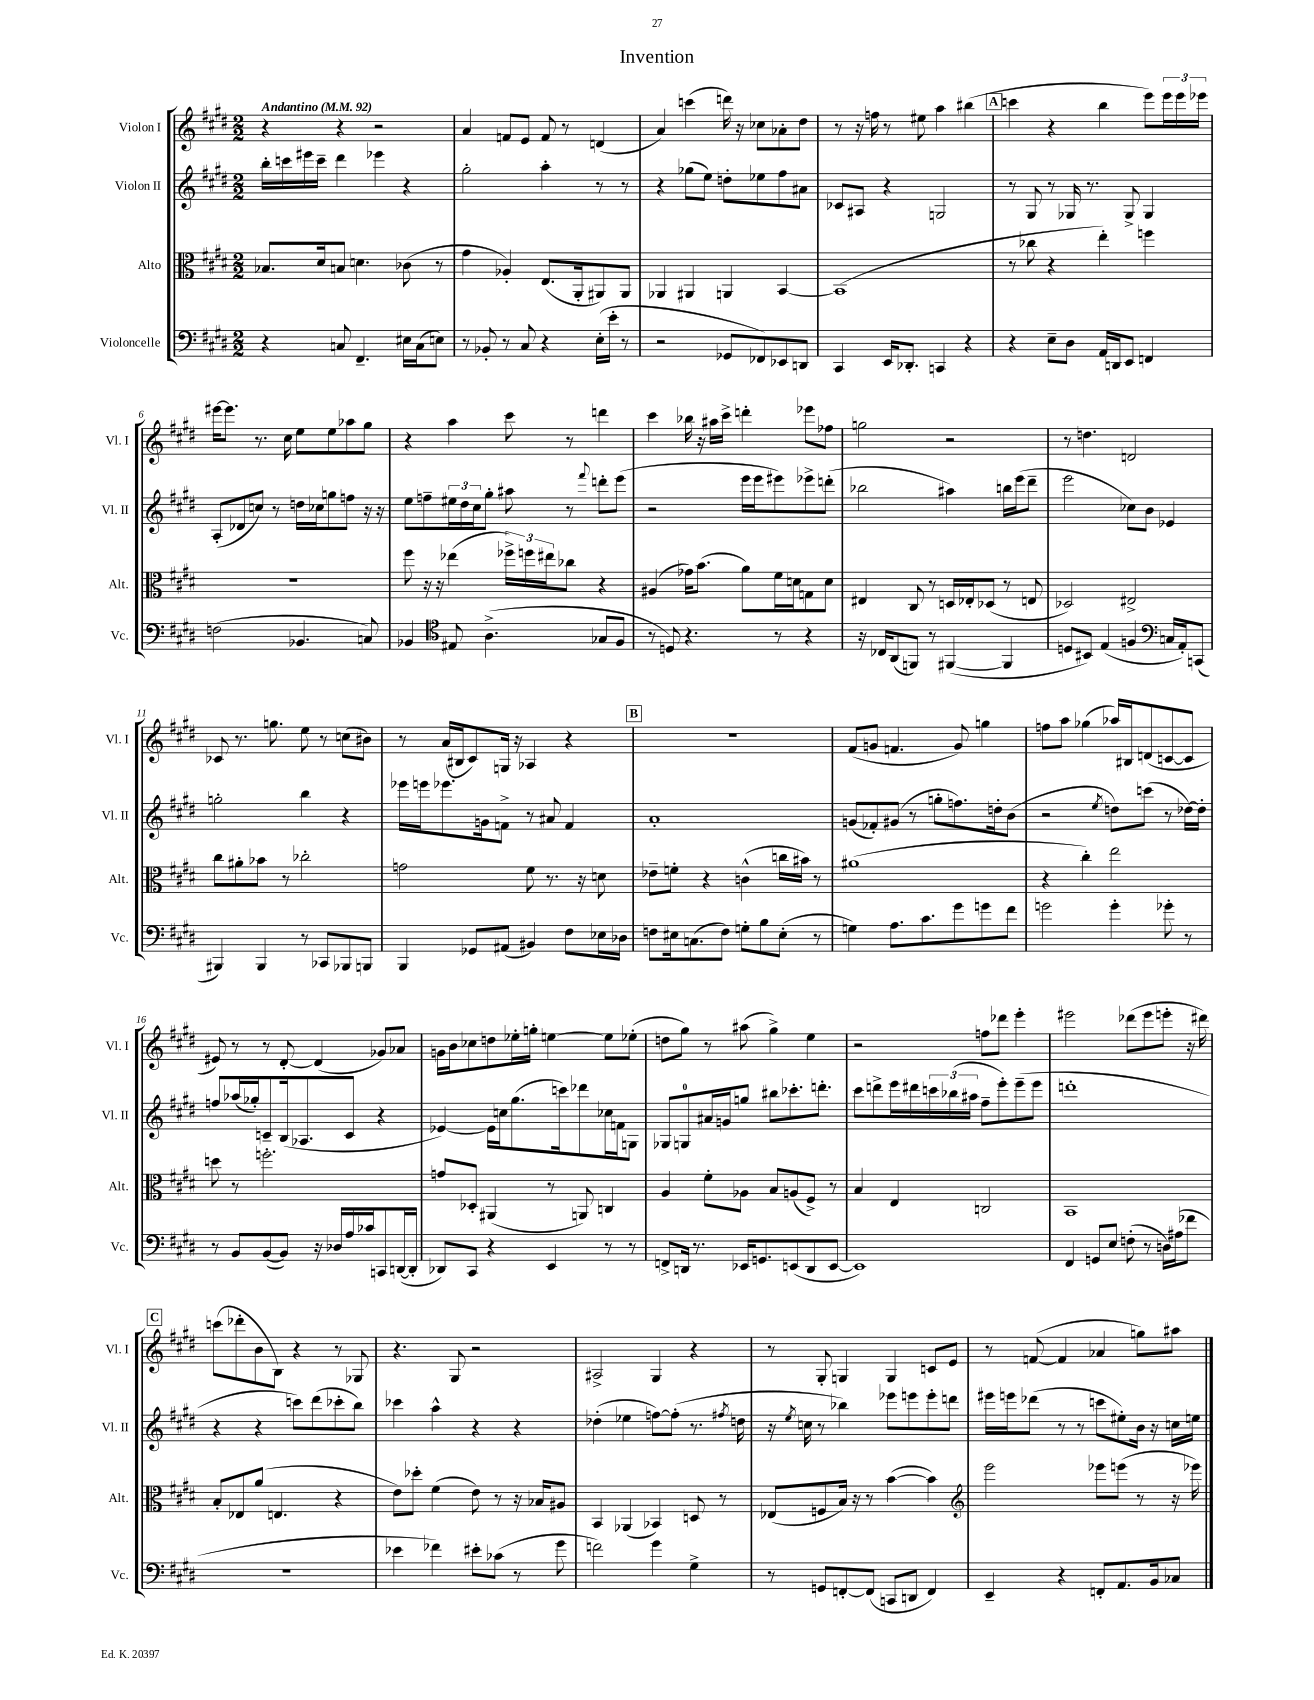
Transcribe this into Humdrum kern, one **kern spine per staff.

**kern	**kern	**kern	**kern
*staff4	*staff3	*staff2	*staff1
*clefF4	*clefC3	*clefG2	*clefG2
*k[f#c#g#d#]	*k[f#c#g#d#]	*k[f#c#g#d#]	*k[f#c#g#d#]
*M2/2	*M2/2	*M2/2	*M2/2
*MM92	*MM92	*MM92	*MM92
4r	8.B-/L	16bb'\LL	4r
.	.	16ccc\	.
.	.	16eee#\	.
.	16d#/k	16ccc~\JJ	.
8C/	8B/J	4ddd#\	4r
4.FF#~/	4.d\	.	.
.	.	4eee-\	2r
16E#\LL	(8c-\	4r	.
(16C\J	.	.	.
8E\J)	8r	.	.
=	=	=	=
8r	4g#\	2gg#'\	4a/
8BB-'/	.	.	.
8r	4A-'/)	.	8f/L
8C#/	.	.	8e/J
4r	(8.E/L	4aa'\	8f/
.	.	.	8r
.	16AA'/k	.	.
(16E'\LL	8AA#/)	8r	(4d/
16e'\JJ	.	.	.
8r	8AA#/J	8r	.
=	=	=	=
2r	4AA-/	4r	4a/)
.	4AA#/	(8gg-\L	(4ccc\
.	.	8ee\J)	.
8GG-/L	4AA/	8dd'\L	16ddd\)
.	.	.	16r
8FF-/)	.	8ee-\	8cc-\L
8EE-/	[4BB/	8ff#\	8a-'\
8DD/J	.	8a#\J	8dd#\J
=	=	=	=
4CC#/	(1BB]	8c-/L	8r
.	.	8A#/J	16r
.	.	.	16ff\
16EE/LK	.	4r	8r
8.DD-'/J	.	.	.
.	.	.	8ee#\
4CC/	.	2G/	4aa\
4r	.	.	(4bb#\
=	=	=	=
4r	8r	8r	4ccc\
.	8cc-\	8G#/	.
8E~\L	4r	8r	4r
8D#\J	.	16G-/	.
.	.	8.r	.
16AA/LL	4ee'\)	.	4bb\
16DD/J	.	.	.
8EE/J	.	8G-^/	.
4FF/	4ff\	4G-/	8eee\L)
.	.	.	24eee\L
.	.	.	24eee\
.	.	.	24eee-\JJ
=	=	=	=
(2F\	1r	(8A'/L	[16eee#\LK
.	.	.	8.eee#\]J
.	.	8d-/	.
.	.	8cc/J)	8.r
.	.	8r	.
.	.	.	16cc#\
4.BB-/	.	16dd\LL	8ee\L
.	.	16cc-\J	.
.	.	8gg\	8ee\
.	.	8ff\J	8aa-\
8C/)	.	16r	8gg#\J
.	.	16r	.
=	=	=	=
4BB-/	8ff#\	8ee\L	4r
.	16r	8ff~\	.
.	16r	.	.
*clefC4	*	*	*
8E#/	(4ee-\	24ee#\L	4aa\
.	.	24dd#\	.
.	.	24cc#\J	.
(4.A^\	.	8gg#'\J	.
.	24ff-^\LL)	8aa#\	8ccc#\
.	24ff\	.	.
.	24ee#\J	.	.
.	8cc-\J	8r	8r
.	.	8qqfff#/	.
8G-/L	4r	8ddd'\L	4ddd\
8F#/J	.	(8eee\J	.
=	=	=	=
8r	(4A#/	2r	4ccc#\
8D/)	.	.	.
4.r	16g-\LK)	.	16bb-\
.	(8.b\J	.	16r
.	.	.	16aa#\LL
.	.	.	16ccc#^\JJ
.	8a\L)	16eee\LL	4ddd'\
.	.	16eee\J	.
8r	16f#\L	8eee#\)	.
.	16d\J	.	.
4r	8G\	8eee-^\	8eee-\L
.	8d\J	(8ddd'\J	8ff-\J
=	=	=	=
16r	4E#/	2bb-\	2gg\
16C-/LK	.	.	.
(8AA/	.	.	.
8FF/J)	8C#/	.	.
8r	8r	.	.
([4FF#/	16D/LL	4aa#\)	2r
.	16E-'/J	.	.
.	(8D-/J	.	.
4FF#/]	8r	16bb\LL	.
.	.	(16eee\J	.
.	8E/	8ddd#~\J	.
=	=	=	=
8D/L	2D-/)	2eee\	8r
8BB#/J)	.	.	4.dd\
(4E/	.	.	.
4F/	2E#^/	8cc-\L)	2d/
.	.	8b\J	.
*clefF4	*	*	*
16C/LL	.	4e-/	.
16AA'/J)	.	.	.
(8CC/J	.	.	.
=	=	=	=
4BBB#/)	8cc#\L	2gg'\	8c-/
.	8a#'\	.	8.r
4BBB#/	8b-\J	.	.
.	.	.	8.gg\
.	8r	.	.
8r	2cc-'\	4bb\	8ee\
8CC-/L	.	.	8r
8BBB-/	.	4r	(8cc\L
8BBB/J	.	.	8b#\J)
=	=	=	=
4BBB/	2g\	16eee-\LL	8r
.	.	16eee\J	.
.	.	8.eee-\	(16a/LL
.	.	.	16B#/J
8GG-/L	.	.	8c#/)
.	.	16g\k	.
(8AA#/J	.	8f^\J	16G/Jk
.	.	.	16r
4BB#/)	8f#\	8r	4A-/
.	8.r	8a#/	.
8F#\L	.	4f/	4r
.	16r	.	.
16E-\L	8d\	.	.
16D-\JJ	.	.	.
=	=	=	=
8F\L	8e-~\L	1a'	1r
16E#\k	8f'\J	.	.
(8.C\	.	.	.
.	4r	.	.
8F\J)	.	.	.
8G'\L	(4c^^\	.	.
8B\	.	.	.
(8E#'\J	16cc\LL	.	.
.	16b#\JJ)	.	.
8r	8r	.	.
=	=	=	=
4G\)	(1a#	(8g/L	(8f#/L
.	.	8f-'/)	8g/J
8.A\L	.	(8g#/J	4.f/
.	.	8r	.
8.c#\	.	.	.
.	.	8gg'\L	.
8g#\	.	8.ff\)	8g/)
8g\	.	.	4gg\
.	.	16dd'\k	.
8f#\J	.	(8b\J	.
=	=	=	=
2g\	4r	2r	8ff\L
.	.	.	8aa\J
.	4cc#'\)	.	(4gg-\
.	.	8qee/	.
4g'\	2ee\	8dd\L)	16aa-/LL)
.	.	.	16B#/J
.	.	(8ccc\J	(8d/
8g-'\	.	8r	[8c/
8r	.	[16dd-\LL)	8c/]J
.	.	16dd-'\]JJ	.
=	=	=	=
8r	8dd\	8ff/L	8e#/)
8BB/L	8r	(16aa-/L	8r
.	.	16gg-'/J)	.
([8BB/	2.ff'\	8c~/	8r
8BB/]J)	.	(16B/k	[8d#'/
.	.	8.A-/	.
16r	.	.	(4d#/]
16D-/LL	.	.	.
16A/	.	8c/J	.
16c-/J	.	.	.
8CC/	.	4r	8g-/L)
([16DD/L	.	.	8a-/J
16DD'/]JJ	.	.	.
=	=	=	=
8DD-/L)	8g/L	[4e-/)	16g\LL
.	.	.	16b\J
8CC#/J	8D-'/J	.	8cc-\
4r	(4AA#/	16e-\]LL	8dd\
.	.	16cc\J	.
.	.	(8.gg#\	16ee-'\L
.	.	.	16gg'\JJ
4EE/	8r	.	[4ee\
.	.	16ccc\k)	.
.	8AA/)	8ddd-\	.
8r	4C/	16cc-\L	8ee\]L
.	.	16f\J	.
8r	.	8G\J	(8ee-'\J
=	=	=	=
8FF^/L	4A/	8G-/L	8dd\L
16DD/Jk	.	8G/	8gg#\J)
8.r	.	.	.
.	8f#'\L	16a#/L	8r
.	.	16g/J	.
16EE-/LK	8A-\J	8gg/J	(8aa#\
8.GG/	.	.	.
.	8B/L	8bb#\L	4gg#^\)
(8EE/	(8A/	8.ccc-'\	.
8DD/	8F#^/J)	.	4ee\
.	.	8.ddd'\J	.
[8EE/J	8r	.	.
=	=	=	=
1EE])	4B/	8ccc#\L	2r
.	.	8ddd^\	.
.	4E/	16eee\L	.
.	.	16ddd#\	.
.	.	24ccc\	.
.	.	(24bb-\	.
.	.	24aa#\JJ	.
.	2C/	8ff#~\L	8ff\L
.	.	8eee'\)	8ddd-\J
.	.	(8eee~\	4eee'\
.	.	8eee\J	.
=	=	=	=
4FF#/	1BB	1ddd'	2eee#\
8GG/L	.	.	.
8E/J	.	.	.
(8F'\	.	.	(8ddd-\L
8r	.	.	8eee#\
16D\LL)	.	.	8eee'\J
(16A#\J	.	.	.
8f-\J	.	.	16r
.	.	.	16ddd#\)
=	=	=	=
1r	8B'/L	4r	(8ccc\L
.	8E-/	.	8ddd-'\
.	(8a/J	4r	8b\
.	4.E/	.	8B\J)
.	.	8ccc\L)	4r
.	.	(8ddd#\	.
.	4r	8ccc-'\	8r
.	.	8bb\J)	8G-/
=	=	=	=
4e-\	8e\L)	4ccc-\	4.r
.	8dd-'\J	.	.
4f-\)	(4f#\	4aa^^\	.
.	.	.	8G#/
8e#'\L	8e\)	4r	2r
(8c-\J	8r	.	.
8r	16r	4r	.
.	16B-/LK	.	.
8g#\	8A#/J	.	.
=	=	=	=
2f\)	4BB/	(4dd-'\	2A#^/
.	(4AA-/	4ee-\	.
4g#\	4BB-/)	[8ff\L)	4G#/
.	.	(8ff'\]J	.
4G#^\	8D/	8.r	4r
.	8r	.	.
.	.	8qff#/	.
.	.	16dd\	.
=	=	=	=
8r	(8E-/L	16r	8r
.	.	8qee/	.
.	.	16cc\	.
8GG/L	8F/	8r	8G#'/
[8FF'/	16B/Jk)	4bb-\)	4G/
.	16r	.	.
(8FF/]J	8r	.	.
8CC/L	([4b\	8eee-\L	4G/
8DD/J	.	8eee\	.
4FF/)	4b\])	8eee'\	8c/L
.	.	8ddd\J	8e/J
=	=	=	=
*	*clefG2	*	*
4EE~/	2eee\	16eee#\LL	8r
.	.	16eee\J	.
.	.	(8ddd-\J	([8f/
4r	.	8r	4f/]
.	.	8r	.
8FF'/L	8eee-\L	8ccc\L	4a-/
8.AA/	(8eee\J	8ee#'\)	.
.	8r	16b\Jk	8gg\L)
16BB/k	.	16r	.
8C-/J	16r	16cc\LL	8aa#\J
.	16eee-\)	16ee\JJ	.
==	==	==	==
*-	*-	*-	*-
